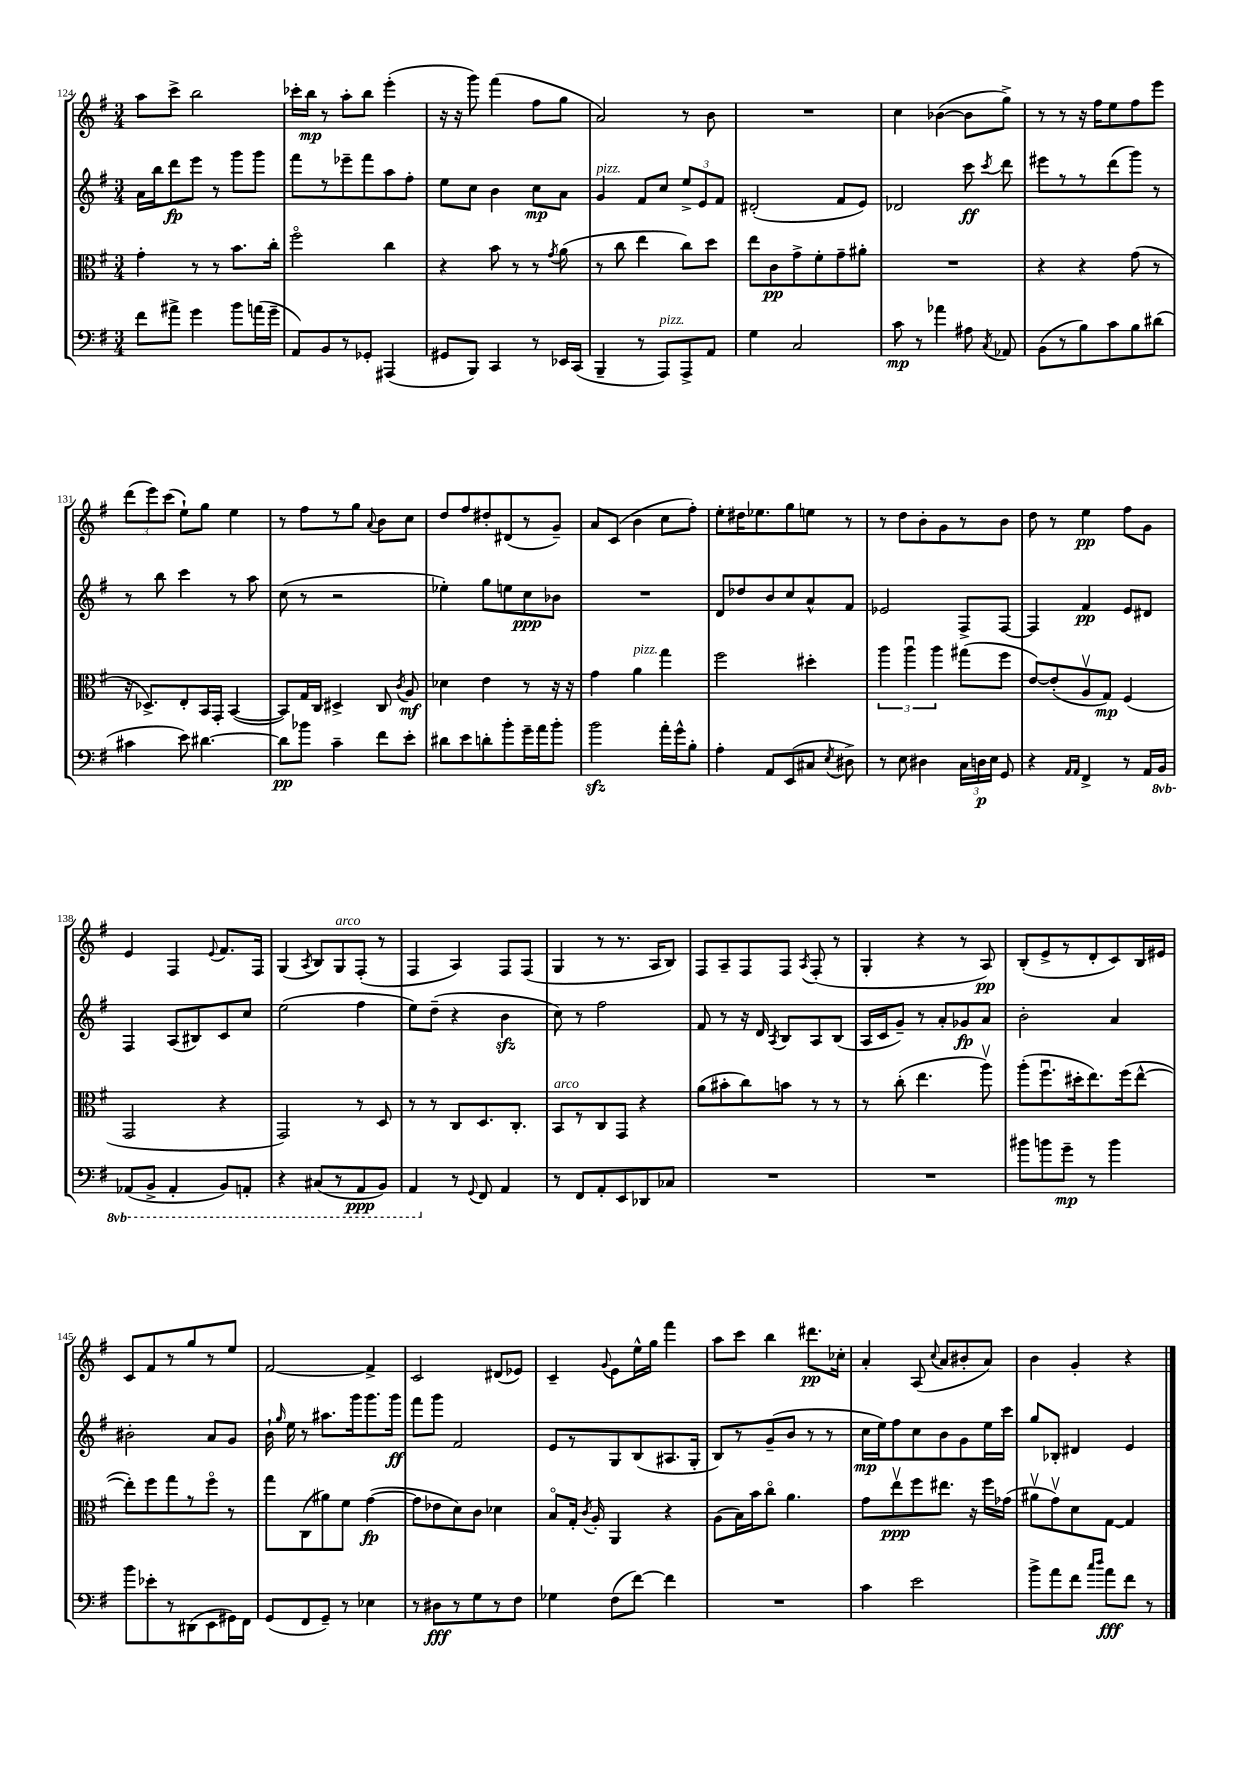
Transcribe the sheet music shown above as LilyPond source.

<<
\new StaffGroup <<
\new Staff = "s0" {
    \clef treble \key g \major \numericTimeSignature \time 3/4
    \autoBeamOff a''8[ c'''8]-> b''2 |
    ces'''16[-. b''16]\mp r8 a''8[-. b''8] e'''4-.( |
    r16 r16 g'''8) fis'''4( fis''8[ g''8] |
    a'2) r8 b'8 |
    R2. |
    c''4 bes'4~( bes'8[ g''8]->) |
    r8 r8 r16 fis''16[ e''8 fis''8 e'''8] |
    \tuplet 3/2 { d'''8[( e'''8) c'''8]( } e''8[-!) g''8] e''4 |
    r8 fis''8[ r8 g''8] \appoggiatura { a'8 } b'8[ c''8] |
    d''8[ fis''8 dis''8-. dis'8( r8 g'8]--) |
    a'8[ c'8]( b'4 c''8[ fis''8]-.) |
    e''8[-. dis''16 ees''8. g''8 e''8] r8 |
    r8 d''8[ b'8-. g'8 r8 b'8] |
    d''8 r8 e''4\pp fis''8[ g'8] |
    e'4 fis4 \appoggiatura { e'8 } fis'8.[ fis16] |
    g4( \acciaccatura { a8 } b8[) g8^\markup { \italic "arco" } fis8]-.( r8 |
    fis4 a4) fis8[ fis8]( |
    g4 r8 r8. a16[ b8]) |
    fis8[ a8-- fis8 fis8] \acciaccatura { a8 } fis8-.( r8 |
    g4-. r4 r8 a8\pp) |
    b8[-.( e'8-> r8 d'8-. c'8) b16 eis'16] |
    c'8[ fis'8 r8 g''8 r8 e''8] |
    fis'2~ fis'4-> |
    c'2 dis'8[( ees'8]) |
    c'4-- \appoggiatura { g'8 } e'8[ e''16-^ g''16] fis'''4 |
    a''8[ c'''8] b''4 dis'''8.[\pp ces''16]-. |
    a'4-. a8( \appoggiatura { c''8 } a'8[ bis'8-. a'8]) |
    b'4 g'4-. r4 \bar "|." |
}
\new Staff = "s1" {
    \clef treble \key g \major \numericTimeSignature \time 3/4
    \autoBeamOff a'16[ b''16 d'''8\fp e'''8] r8 g'''8[ g'''8] |
    fis'''8[ r8 ees'''8-- fis'''8 a''8 fis''8]-. |
    e''8[ c''8] b'4 c''8[\mp a'8] |
    g'4^\markup { \italic "pizz." } fis'8[ c''8] \tuplet 3/2 { e''8[-> e'8 fis'8] } |
    dis'2-.( fis'8[ e'8]) |
    des'2 c'''8\ff \acciaccatura { c'''8 } d'''8 |
    eis'''8[ r8 r8 d'''8( g'''8]) r8 |
    r8 b''8 c'''4 r8 a''8 |
    c''8( r8 r2 |
    ees''4-.) g''8[ e''8 c''8\ppp bes'8] |
    R2. |
    d'8[ des''8 b'8 c''8 a'8-^ fis'8] |
    ees'2 fis8[-> fis8]~ |
    fis4 fis'4\pp e'8[ dis'8] |
    fis4 a8[( bis8) c'8 c''8] |
    e''2( fis''4 |
    e''8[) d''8]--( r4 b'4\sfz |
    c''8) r8 fis''2 |
    fis'8 r8 r16 d'16 \acciaccatura { a8 } b8[ a8 b8]( |
    a16[ c'16 g'8]--) r8 a'8[-. ges'8\fp a'8] |
    b'2-. a'4 |
    bis'2-. a'8[ g'8] |
    b'16-! \grace { g''16 } e''16 r8 ais''8.[ g'''16 g'''8. g'''16]\ff |
    fis'''8[ g'''8] fis'2 |
    e'8[ r8 g8 b8( ais8. g16]-. |
    b8[) r8 g'8--( b'8] r8 r8 |
    c''16[\mp e''16) fis''8 c''8 b'8 g'8 e''16 c'''16] |
    g''8[ bes8]-. dis'4 e'4 \bar "|." |
}
\new Staff = "s2" {
    \clef alto \key g \major \numericTimeSignature \time 3/4
    \autoBeamOff g'4-. r8 r8 b'8.[ c''16]-. |
    fis''2\flageolet c''4 |
    r4 b'8 r8 r8 \acciaccatura { g'8 } a'8( |
    r8 c''8 e''4 c''8[) d''8] |
    e''8[ c'8\pp g'8-> fis'8-. g'8-- ais'8]-. |
    R2. |
    r4 r4 g'8( r8 |
    r16 des8.[->) e8-. b,16 g,16]-. b,4~( |
    b,8[) g16 c16] dis4-> c8 \acciaccatura { c'8 } a8\mf |
    des'4 e'4 r8 r16 r16 |
    g'4 a'4^\markup { \italic "pizz." } g''4 |
    fis''2 dis''4-. |
    \tuplet 3/2 { a''4 a''4\downbow a''4 } gis''8[( fis''8] |
    e'8[~) e'8-.( a8\upbow g8]\mp) fis4( |
    g,2 r4 |
    g,2) r8 d8 |
    r8 r8 c8[ d8. c8.]-. |
    b,8[^\markup { \italic "arco" } r8 c8 g,8] r4 |
    a'8[( bis'8-. c''8) b'8] r8 r8 |
    r8 c''8-.( e''4. a''8\upbow) |
    a''8[-.( fis''8.\downbow dis''16-. e''8.) fis''16( e''8]~-^ |
    e''8[-.) fis''8 g''8 r8 fis''8]\flageolet r8 |
    g''8[ c8( ais'8) fis'8] g'4~\fp( |
    g'8[ ees'8 d'8) c'8] des'4 |
    b8[\flageolet g16]-. \acciaccatura { c'8 } a16-. a,4 r4 |
    a8[( b16) b'16 c''8]\flageolet a'4. |
    g'8[ e''8\upbow\ppp fis''8 eis''8.] r16 fis''16[ ges'16]( |
    ais'8[\upbow g'8\upbow) d'8 g8]~ g4 \bar "|." |
}
\new Staff = "s3" {
    \clef bass \key g \major \numericTimeSignature \time 3/4 \set Staff.ottavationMarkups = #ottavation-simple-ordinals
    \autoBeamOff fis'8[ ais'8]-> g'4 b'8[ a'16( g'16]-- |
    a,8[) b,8 r8 ges,8]-. ais,,4( |
    gis,8[ b,,8]) c,4 r8 ees,16[ c,16]( |
    b,,4-- r8 a,,8[^\markup { \italic "pizz." }) a,,8-> a,8] |
    g4 c2 |
    c'8\mp r8 aes'4 ais8 \acciaccatura { c8 } aes,8 |
    b,8[( r8 b8) c'8 b8 dis'8]( |
    cis'4 e'8) dis'4.~ |
    dis'8[\pp bes'8] c'4-- fis'8[ e'8]-. |
    dis'8[ e'8 d'8-. b'8-. g'16-- a'16 b'8]-. |
    b'2\sfz a'16[-. g'16-^ b8]-. |
    a4-. a,8[ e,8( cis8] \acciaccatura { e8 } dis8->) |
    r8 e8 dis4 \tuplet 3/2 { c16[ d16\p e16] } g,8 |
    r4 \grace { a,16[ a,16] } fis,4-> r8 a,16[ \ottava #-1 b,,16] |
    aes,,8[( b,,8]-> aes,,4-. b,,8[) a,,8]-. |
    r4 cis,8[( r8 a,,8\ppp b,,8]) |
    a,,4 \ottava #0 r8 \appoggiatura { g,8 } fis,8 a,4 |
    r8 fis,8[ a,8-. e,8 des,8 ces8] |
    R2. |
    R2. |
    bis'8[ b'8 g'8]--\mp r8 b'4 |
    b'8[ ees'8-. r8 dis,8( e,8 gis,16) fis,16] |
    g,8[( fis,8 g,8]--) r8 ees4 |
    r8 dis8[\fff r8 g8 r8 fis8] |
    ges4 fis8[( fis'8]~) fis'4 |
    R2. |
    c'4 e'2 |
    b'8[-> a'8 fis'8] \grace { c''16[ d''16] } a'8[\fff fis'8] r8 \bar "|." |
}
>>
>>
\layout { \context { \Score currentBarNumber = #124 } }
